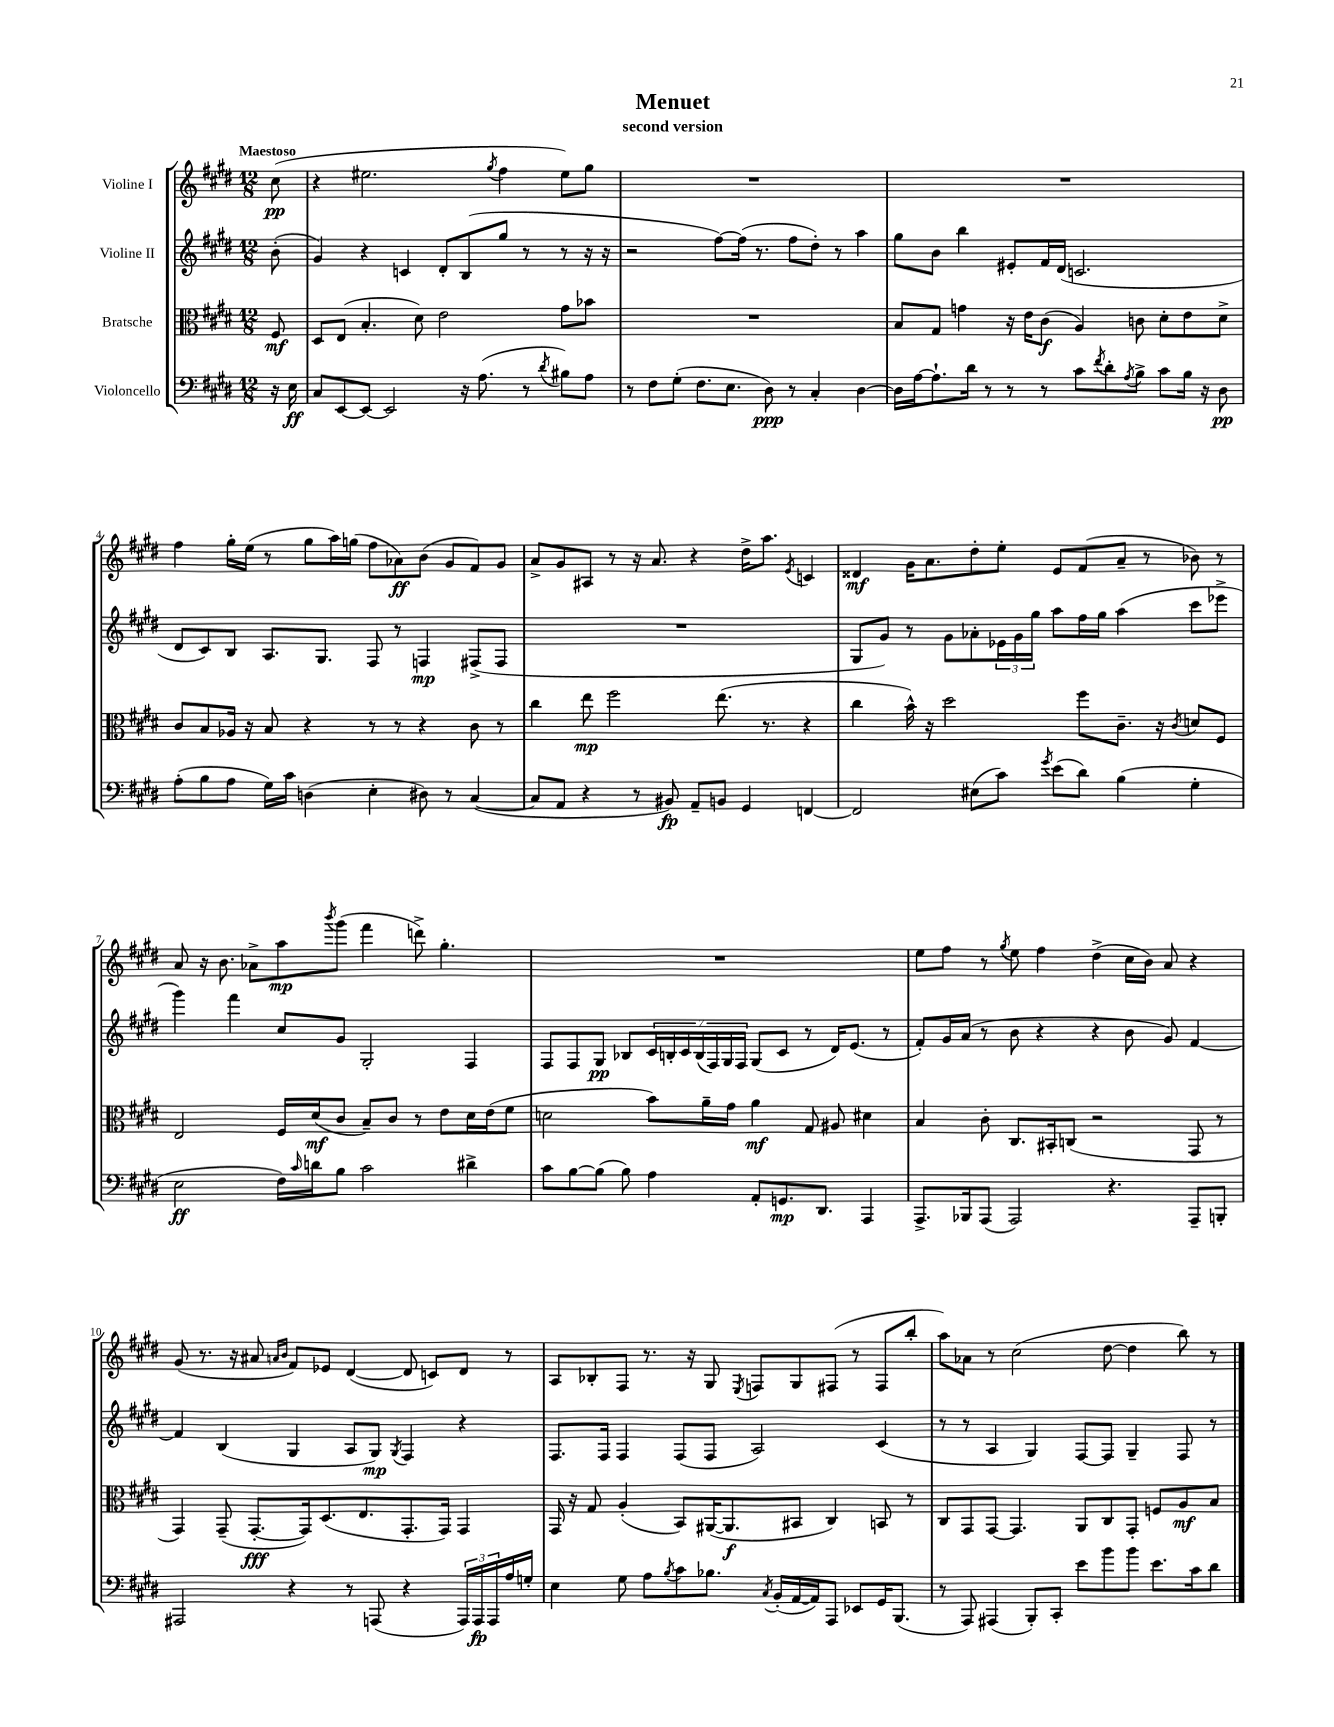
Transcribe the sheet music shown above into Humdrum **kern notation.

**kern	**dynam	**kern	**dynam	**kern	**dynam	**kern	**dynam
*part4	*part4	*part3	*part3	*part2	*part2	*part1	*part1
*staff4	*staff4	*staff3	*staff3	*staff2	*staff2	*staff1	*staff1
*I"Violoncello	*	*I"Bratsche	*	*I"Violine II	*	*I"Violine I	*
*clefF4	*	*clefC3	*	*clefG2	*	*clefG2	*
*k[f#c#g#d#]	*	*k[f#c#g#d#]	*	*k[f#c#g#d#]	*	*k[f#c#g#d#]	*
*M12/8	*	*M12/8	*	*M12/8	*	*M12/8	*
=	=	=	=	=	=	=	=
!	!	!	!	!	!	!LO:TX:a:B:t=Maestoso	!
16r	.	8F#/	mf	(8b'\	.	(8cc#\	pp
16E\	ff	.	.	.	.	.	.
=1	=1	=1	=1	=1	=1	=1	=1
8C#/L	.	8D#/L	.	4g#/)	.	4r	.
[8EE/	.	(8E/J	.	.	.	.	.
8EE/J_	.	4.B'/	.	4r	.	2.ee#X\	.
2EE/]	.	.	.	.	.	.	.
.	.	.	.	4cn/	.	.	.
.	.	8d#\)	.	.	.	.	.
.	.	2e\	.	8d#'/L	.	.	.
16r	.	.	.	(8B/	.	.	.
(8.A\	.	.	.	.	.	.	.
.	.	.	.	.	.	8qgg#/	.
.	.	.	.	8gg#/J	.	4ff#\	.
8r	.	.	.	8r	.	.	.
8qd#/	.	.	.	.	.	.	.
8B#X\L)	.	8g#\L	.	8r	.	8ee#\L)	.
8A\J	.	8b-X\J	.	16r	.	8gg#\J	.
.	.	.	.	16r	.	.	.
=2	=2	=2	=2	=2	=2	=2	=2
8r	.	1.r	.	2r	.	1.r	.
8F#\L	.	.	.	.	.	.	.
(8G#'\J	.	.	.	.	.	.	.
8.F#\L	.	.	.	.	.	.	.
.	.	.	.	[8ff#\L)	.	.	.
8.E\J	.	.	.	.	.	.	.
.	.	.	.	(16ff#\Jk]	.	.	.
.	.	.	.	8.r	.	.	.
8D#\)	ppp	.	.	.	.	.	.
8r	.	.	.	8ff#\L	.	.	.
4C#'/	.	.	.	8dd#'\J)	.	.	.
.	.	.	.	8r	.	.	.
[4D#\	.	.	.	4aa\	.	.	.
=3	=3	=3	=3	=3	=3	=3	=3
16D#\LL]	.	8B/L	.	8gg#\L	.	1.r	.
[16A\J	.	.	.	.	.	.	.
8.A`\]	.	8G#/J	.	8b\J	.	.	.
.	.	4gn\	.	4bb\	.	.	.
16d#\Jk	.	.	.	.	.	.	.
8r	.	.	.	.	.	.	.
8r	.	16r	.	8e#X'/L	.	.	.
.	.	16e\KL	.	.	.	.	.
8r	.	(8c#\J	f	16f#/L	.	.	.
.	.	.	.	(16d#/JJ	.	.	.
8c#\L	.	4A/)	.	2.cn/	.	.	.
8qf#/	.	.	.	.	.	.	.
8d#'\	.	.	.	.	.	.	.
8qA/	.	.	.	.	.	.	.
8B^\J	.	8cn\	.	.	.	.	.
8c#\L	.	8d#'\L	.	.	.	.	.
16B\Jk	.	8e\	.	.	.	.	.
16r	.	.	.	.	.	.	.
8D#\	pp	8d#^\J	.	.	.	.	.
!!LO:LB:g=z
=4	=4	=4	=4	=4	=4	=4	=4
(8A'\L	.	8c#/L	.	8d#/L	.	4ff#\	.
8B\	.	8B/	.	8c#/)	.	.	.
8A\J	.	16A-X/Jk	.	8B/J	.	16gg#'\LL	.
.	.	16r	.	.	.	(16ee\JJ	.
16G#\LL)	.	8B/	.	8.A/L	.	8r	.
16c#\JJ	.	.	.	.	.	.	.
(4Dn\	.	4r	.	.	.	8gg#\L	.
.	.	.	.	8.G#/J	.	.	.
.	.	.	.	.	.	16aa\L)	.
.	.	.	.	.	.	(16ggn\JJ	.
4E'\	.	8r	.	8F#/	.	8ff#\L	.
.	.	8r	.	8r	.	8a-X\)	ff
8D#X\)	.	4r	.	4Fn/	mp	(8b\J	.
8r	.	.	.	.	.	8g#/L	.
([4C#/	.	8c#\	.	(8F#X^/L	.	8f#/)	.
.	.	8r	.	8F#/J	.	8g#/J	.
=5	=5	=5	=5	=5	=5	=5	=5
8C#/L]	.	4cc#\	.	1.r	.	8a^/L	.
8AA/J	.	.	.	.	.	8g#/	.
4r	.	8ee\	mp	.	.	8A#X/J	.
.	.	2ff#\	.	.	.	8r	.
8r	.	.	.	.	.	16r	.
.	.	.	.	.	.	8.a/	.
8BB#X/)	fp	.	.	.	.	.	.
8AA~/L	.	.	.	.	.	4r	.
8BBn/J	.	(8.ee\	.	.	.	.	.
4GG#/	.	.	.	.	.	16dd#^\KL	.
.	.	8.r	.	.	.	8.aa\J	.
.	.	.	.	.	.	8qe/	.
[4FFn/	.	4r	.	.	.	4cn/	.
=6	=6	=6	=6	=6	=6	=6	=6
2FF/]	.	4cc#\	.	8G#/L	.	4d##X/	mf
.	.	.	.	8g#/J)	.	.	.
.	.	16b^^\)	.	8r	.	16g#\KL	.
.	.	16r	.	.	.	8.a\	.
.	.	2dd#\	.	8g#\L	.	.	.
(8E#X\L	.	.	.	8a-X'\	.	8dd#'\	.
8c#\J)	.	.	.	24e-X\L	.	8ee'\J	.
.	.	.	.	24g#\	.	.	.
.	.	.	.	24gg#\JJ	.	.	.
8qg#/	.	.	.	.	.	.	.
(8e\L	.	.	.	8aa\L	.	8e/L	.
8d#\J)	.	8ff#\L	.	16ff#\L	.	(8f#/	.
.	.	.	.	16gg#\JJ	.	.	.
(4B\	.	8.c#~\J	.	(4aa\	.	8a~/J	.
.	.	.	.	.	.	8r	.
.	.	16r	.	.	.	.	.
.	.	8qc#/	.	.	.	.	.
4G#'\	.	8dn/L	.	8ccc#\L	.	8b-X\)	.
.	.	8F#/J	.	8eee-X^\J	.	8r	.
!!LO:LB:g=z
=7	=7	=7	=7	=7	=7	=7	=7
2E\	ff	2E/	.	4ggg#\)	.	8a/	.
.	.	.	.	.	.	16r	.
.	.	.	.	.	.	8.b\	.
.	.	.	.	4fff#\	.	.	.
.	.	.	.	.	.	8a-X^\L	.
16F#\LL)	.	16F#/LL	.	8cc#/L	.	8aa\	mp
16qqc#/	.	.	.	.	.	.	.
16dn\J	.	(16d#/J	mf	.	.	.	.
.	.	.	.	.	.	8qbbb/	.
8B\J	.	8c#/J	.	8g#/J	.	(8ggg#\J	.
2c#\	.	8B~/L)	.	2G#'/	.	4fff#\	.
.	.	8c#/J	.	.	.	.	.
.	.	8r	.	.	.	8dddn^\)	.
.	.	8e\L	.	.	.	4.gg#'\	.
4d#X^\	.	16d#\L	.	4F#/	.	.	.
.	.	(16e\J	.	.	.	.	.
.	.	8f#\J	.	.	.	.	.
=8	=8	=8	=8	=8	=8	=8	=8
8c#\L	.	2dn\	.	8F#/L	.	1.r	.
[8B\	.	.	.	8F#/	.	.	.
(8B\J]	.	.	.	8G#/J	pp	.	.
8B\)	.	.	.	8B-X/L	.	.	.
4A\	.	8b\L)	.	28c#/L	.	.	.
.	.	.	.	28Bn'/	.	.	.
.	.	.	.	28c#/	.	.	.
.	.	.	.	(28B/	.	.	.
.	.	16a~\L	.	.	.	.	.
.	.	.	.	28F#/)	.	.	.
.	.	.	.	28G#/	.	.	.
.	.	16g#\JJ	.	.	.	.	.
.	.	.	.	28F#/JJ	.	.	.
8AA'/L	.	4a\	mf	(8G#/L	.	.	.
8.GGn/	mp	.	.	8c#/J	.	.	.
.	.	8G#/	.	8r	.	.	.
8.DD#/J	.	.	.	.	.	.	.
.	.	8A#X/	.	16d#/KL)	.	.	.
.	.	.	.	(8.e/J	.	.	.
4AAA/	.	4d#X\	.	.	.	.	.
.	.	.	.	8r	.	.	.
=9	=9	=9	=9	=9	=9	=9	=9
8.AAA^/L	.	4B/	.	8f#'/L)	.	8ee\L	.
.	.	.	.	16g#/L	.	8ff#\J	.
16BBB-X/k	.	.	.	(16a/JJ	.	.	.
(8AAA/J	.	8c#'\	.	8r	.	8r	.
.	.	.	.	.	.	8qgg#/	.
2AAA/)	.	8.C#/L	.	8b\	.	8ee\	.
.	.	.	.	4r	.	4ff#\	.
.	.	16BB#X'/k	.	.	.	.	.
.	.	(8Cn/J	.	.	.	.	.
.	.	2r	.	4r	.	(4dd#^\	.
4.r	.	.	.	.	.	.	.
.	.	.	.	8b\	.	16cc#\LL	.
.	.	.	.	.	.	16b\JJ)	.
.	.	.	.	8g#/)	.	8a/	.
8AAA~/L	.	8GG#/	.	[4f#/	.	4r	.
8BBBn'/J	.	8r	.	.	.	.	.
!!LO:LB:g=z
=10	=10	=10	=10	=10	=10	=10	=10
2AAA#X/	.	4GG#/)	.	4f#/]	.	(8g#/	.
.	.	.	.	.	.	8.r	.
.	.	(8GG#~/	.	(4B/	.	.	.
.	.	.	.	.	.	16r	.
.	.	[8.GG#'/L	fff	.	.	8a#X/	.
.	.	.	.	.	.	16qqan/LL	.
.	.	.	.	.	.	16qqb/JJ	.
4r	.	.	.	4G#/	.	8f#/L)	.
.	.	16GG#/k])	.	.	.	.	.
.	.	(8.D#/	.	.	.	8e-X/J	.
8r	.	.	.	8A/L	.	([4d#/	.
.	.	8.E/	.	.	.	.	.
(8AAAn/	.	.	.	8G#/J)	mp	.	.
.	.	.	.	8qG#/	.	.	.
4r	.	8.GG#'/	.	4F#/	.	8d#/]	.
.	.	.	.	.	.	8cn/L)	.
.	.	16GG#/Jk)	.	.	.	.	.
24AAA/LL)	.	4GG#/	.	4r	.	8d#/J	.
24AAA/	fp	.	.	.	.	.	.
24AAA/	.	.	.	.	.	.	.
16A/	.	.	.	.	.	8r	.
16Gn'/JJ	.	.	.	.	.	.	.
=11	=11	=11	=11	=11	=11	=11	=11
4E\	.	16GG#/	.	8.F#/L	.	8A/L	.
.	.	16r	.	.	.	.	.
.	.	8G#/	.	.	.	8B-X'/	.
.	.	.	.	16F#/Jk	.	.	.
8G#\	.	(4A'/	.	4F#/	.	8F#/J	.
8A\L	.	.	.	.	.	8.r	.
8qB/	.	.	.	.	.	.	.
8c#\	.	8BB/L)	.	(8F#/L	.	.	.
.	.	.	.	.	.	16r	.
8.B-X\J	.	([16AA#X/K	.	8F#/J	.	8G#/	.
.	.	8.AA#/]	f	.	.	.	.
.	.	.	.	.	.	8qE/	.
.	.	.	.	2A/)	.	8Fn/L	.
8qC#/	.	.	.	.	.	.	.
(16BB'/LL	.	.	.	.	.	.	.
[16AA/	.	8BB#X/J	.	.	.	8G#/	.
16AA/J])	.	.	.	.	.	.	.
8AAA/J	.	4C#/)	.	.	.	(8F#X/J	.
8EE-X/L	.	.	.	.	.	8r	.
16GG#/K	.	8BBn/	.	(4c#/	.	8F#/L	.
(8.BBB/J	.	.	.	.	.	.	.
.	.	8r	.	.	.	8bb'/J	.
=12	=12	=12	=12	=12	=12	=12	=12
8r	.	8C#/L	.	8r	.	8aa\L)	.
8AAA/)	.	8GG#/	.	8r	.	8a-X\J	.
(4AAA#X/	.	[8GG#/J	.	4A/	.	8r	.
.	.	4.GG#/]	.	.	.	(2cc#\	.
8BBB'/L)	.	.	.	4G#/)	.	.	.
8CC#'/J	.	.	.	.	.	.	.
8e\L	.	8AA/L	.	[8F#/L	.	.	.
8b\	.	8C#/	.	8F#/J]	.	[8dd#\	.
8b\J	.	8GG#'/J	.	4G#~/	.	4dd#\]	.
8.e\L	.	8Fn/L	.	.	.	.	.
.	.	8A/	mf	8F#/	.	8bb\)	.
16c#\k	.	.	.	.	.	.	.
8d#\J	.	8B/J	.	8r	.	8r	.
==	==	==	==	==	==	==	==
*-	*-	*-	*-	*-	*-	*-	*-
